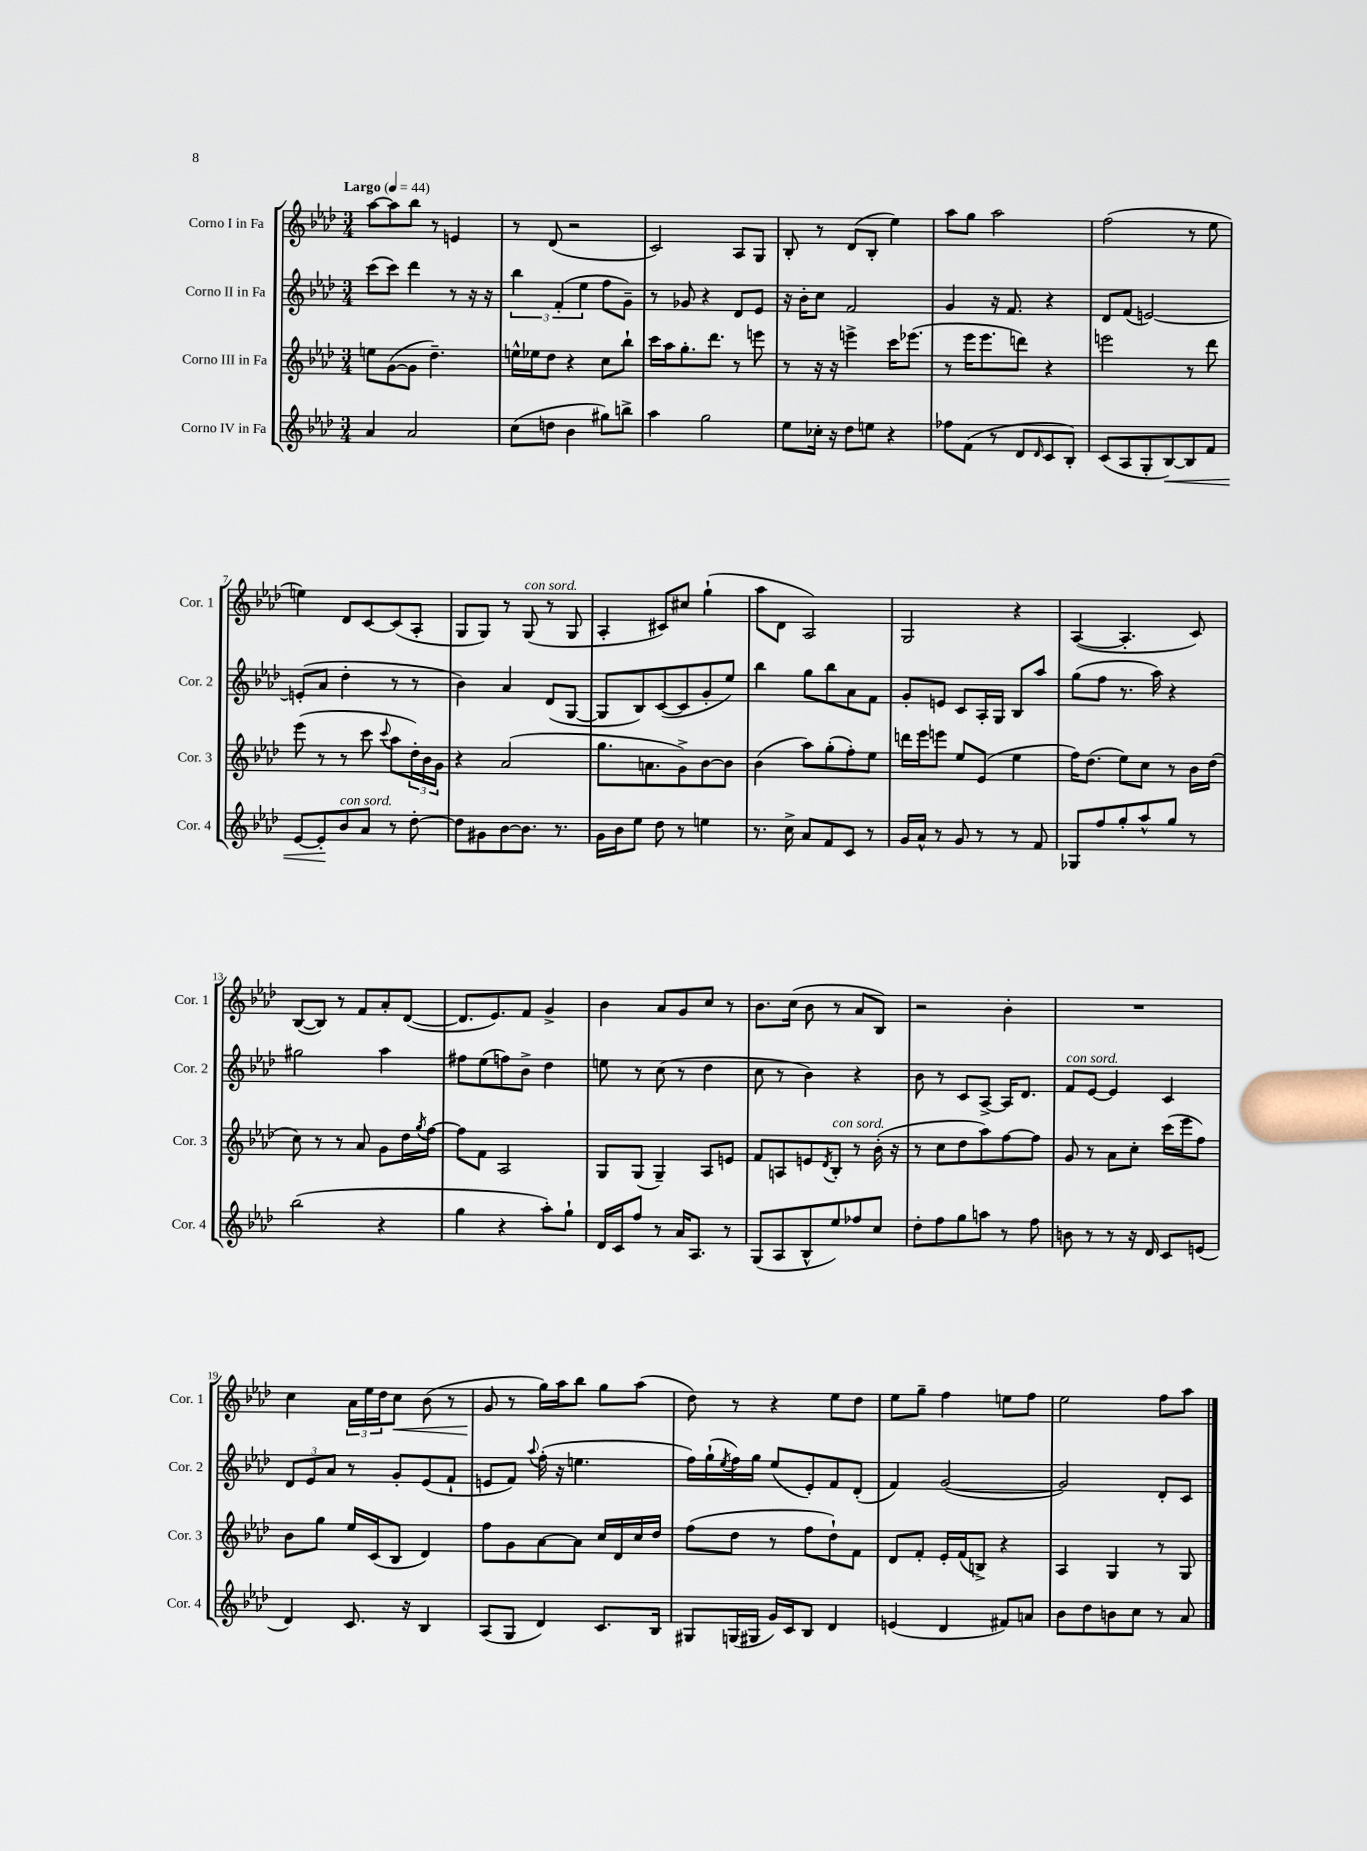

**kern	**kern	**kern	**kern
*staff4	*staff3	*staff2	*staff1
*clefG2	*clefG2	*clefG2	*clefG2
*k[b-e-a-d-]	*k[b-e-a-d-]	*k[b-e-a-d-]	*k[b-e-a-d-]
*M3/4	*M3/4	*M3/4	*M3/4
*MM44	*MM44	*MM44	*MM44
4a-	8ee	(8ccc	[8aa-
.	([8g	8ccc)	8aa-]
2a-	8g]	4ddd-	8bb-
.	4.dd-~)	.	8r
.	.	8r	4e
.	.	16r	.
.	.	16r	.
=	=	=	=
(8cc	16ee^^	6bb-	8r
.	16ee-	.	.
8dd	8dd-	.	(8d-
.	.	(6f'	.
4b-	4r	.	2r
.	.	6ee-	.
8gg#)	8cc	8ff	.
8bb^	8bb-`	8g~)	.
=	=	=	=
4aa-	16ccc	8r	2c)
.	16aa-	.	.
.	8.gg'	8g-	.
2gg	.	4r	.
.	8.ddd-	.	.
.	8r	8d-	8A-
.	8eee	8e-	8G
=	=	=	=
8ee-	8r	16r	8B-'
.	.	16b-'	.
16cc-'	16r	8cc	8r
16r	16r	.	.
8dd-	4eee^	2f	(8d-
8ee	.	.	8B-'
4r	16ccc	.	4ee-)
.	(8.eee-	.	.
=	=	=	=
8ff-	8r	4g	8aa-
(8f	16eee-	.	8gg
.	8.eee-	.	.
8r	.	16r	2aa-
.	.	8.f	.
8d-	8ddd)	.	.
16qqd-	.	.	.
8c	4r	4r	.
8B-')	.	.	.
=	=	=	=
(8c	2eee	8d-	(2ff
8A-	.	(8f	.
8G'	.	[2e)	.
[8B-)	.	.	.
8B-]	8r	.	8r
8f	8ddd-	.	8ee-
=	=	=	=
[8e-	(8eee-	(8e']	4ee)
8e-']	8r	8a-	.
8b-	8r	4dd-'	8d-
8a-	8ccc	.	[8c
.	8qqccc	.	.
8r	8aa-	8r	(8c]
[8dd-'	24dd-')	8r	8A-'
.	24b-	.	.
.	24g	.	.
=	=	=	=
8dd-]	4r	4b-)	8G
8g#	.	.	8G)
[8b-	(2a-	4a-	8r
8.b-]	.	.	(8G
.	.	(8d-	8r
8.r	.	.	.
.	.	[8G	8G
=	=	=	=
16g	8.gg	8G]	4A-'
16b-	.	.	.
8ee-	.	8B-)	.
.	8.a	.	.
8dd-	.	([8c	8c#)
8r	8g^)	8c]	8cc#
4ee	[8b-	8g'	(4gg`
.	8b-]	8ee-)	.
=	=	=	=
8.r	(4b-	4bb-	8aa-
.	.	.	8d-
16cc^	.	.	.
8a-	8aa-)	8gg	2A-)
8f	(8gg'	8bb-	.
8c	8ff')	8a-	.
8r	8ee-	8f	.
=	=	=	=
16g	16ddd	8g'	2G
16a-^^	16eee-	.	.
8r	8eee	8e	.
8g	8ee-	8c	.
8r	(8e-	16A-'	.
.	.	16G	.
8r	4ee-	8B-	4r
8f	.	8aa-	.
=	=	=	=
8G-	16ff)	(8gg	([4A-
.	(8.dd-	.	.
8ff	.	8ff	.
8gg'	8ee-)	8.r	4.A-']
8aa-^^	8cc	.	.
.	.	16aa-)	.
8gg	8r	4r	.
8r	16b-	.	8c)
.	(16dd-	.	.
=	=	=	=
(2bb-	8cc)	2gg#	([8B-
.	8r	.	8B-])
.	8r	.	8r
.	8a-	.	8f
4r	8g	4aa-	8a-'
.	16dd-	.	([8d-
.	8qgg	.	.
.	[16ff	.	.
=	=	=	=
4gg	8ff]	8ff#	8.d-]
.	8f	(8ee-	.
.	.	.	8.e-)
4r	2A-	8ff)	.
.	.	8b-^	8f
8aa-')	.	4dd-	4g^
8gg`	.	.	.
=	=	=	=
16d-	8G	8ee	4b-
16c	.	.	.
8ff	(8G	8r	.
8r	4G~)	(8cc	8a-
16a-	.	8r	8g
8.A-	.	.	.
.	8A-	4dd-	8cc
8r	8e	.	8r
=	=	=	=
(8G	8f	8cc	8.b-
8A-	8A	8r	.
.	.	.	(16cc
8B-^^	8e	4b-)	8b-
.	8qd-	.	.
8ee-)	8B-'	.	8r
8ff-	8r	4r	8a-
8cc	(16b-'	.	8B-)
.	16r	.	.
=	=	=	=
8dd-'	8r	8b-	2r
8ff	8cc	8r	.
8gg	8dd-	8c	.
8aa	8aa-)	[8A-^	.
8r	[8ff	16A-]	4b-'
.	.	8.d-	.
8ff	8ff]	.	.
=	=	=	=
8b	8g	8f	2.r
8r	8r	[8e-	.
8r	8a-	4e-]	.
16r	8cc'	.	.
16d-	.	.	.
8c	(16ccc	4c	.
.	16eee-	.	.
(8e	8ff)	.	.
=	=	=	=
4d-)	8b-	12d-	4cc
.	.	12e-	.
.	8gg	.	.
.	.	12a-	.
8.c	16ee-	8r	24a-
.	.	.	24ee-
.	(16c	.	.
.	.	.	24dd-
.	8B-	8g'	8cc
16r	.	.	.
4B-	4d-)	(8e-	(8b-
.	.	8f`	8r
=	=	=	=
(8A-	8ff	8e	8g
8G	8g	8f)	8r
.	.	8qqaa-	.
4d-)	[8a-	(16ff'	16gg)
.	.	16r	16aa-
.	8a-]	4.ee	8bb-
8.c	16cc	.	8gg
.	16d-	.	.
.	16cc	.	(8aa-
16B-	16dd-	.	.
=	=	=	=
8G#	(8ff	16ff)	8dd-)
.	.	(16gg`	.
.	.	8qee-	.
(16G	8dd-	16ff)	8r
16G#	.	16gg	.
16g)	8r	(8ee-	4r
16c	.	.	.
8B-	8ff	8e-')	.
4d-	8dd-`)	8f	8ee-
.	8f	(8d-'	8dd-
=	=	=	=
(4e	8d-	4f)	8ee-
.	8f'	.	8gg~
4d-	16e-'	([2g	4ff
.	(16f	.	.
.	8B^)	.	.
8f#)	4r	.	8ee
8a	.	.	8ff
=	=	=	=
8b-	4A-	2g])	2ee-
8dd-	.	.	.
8b	4G	.	.
8cc	.	.	.
8r	8r	8d-'	8ff
8a-	8G	8c	8aa-
==	==	==	==
*-	*-	*-	*-
